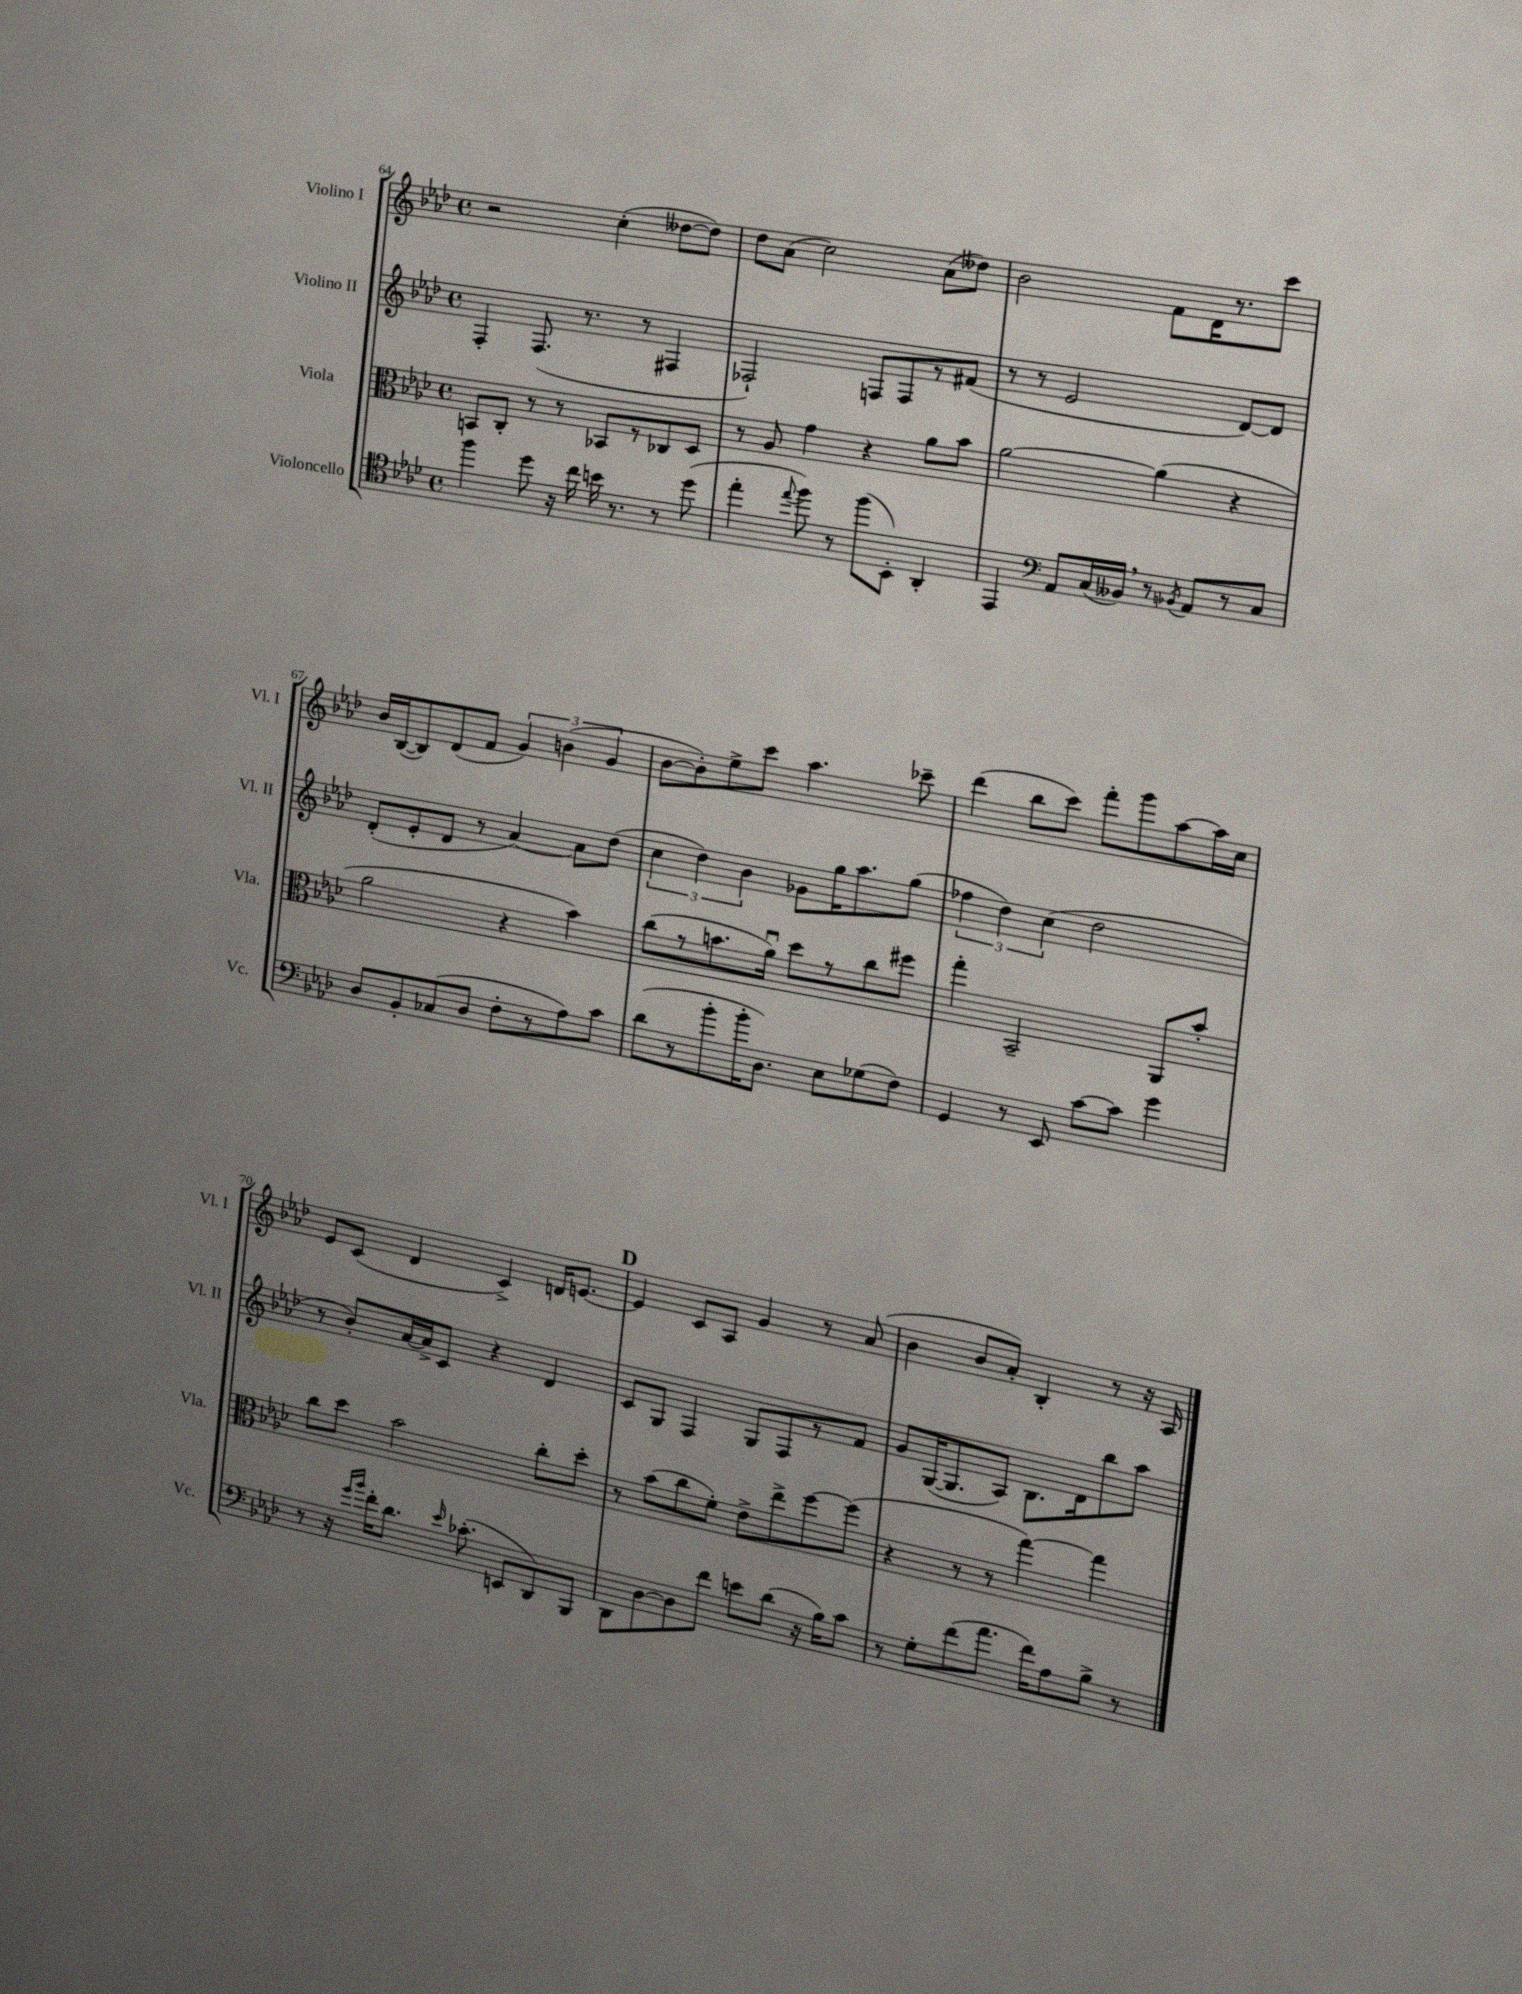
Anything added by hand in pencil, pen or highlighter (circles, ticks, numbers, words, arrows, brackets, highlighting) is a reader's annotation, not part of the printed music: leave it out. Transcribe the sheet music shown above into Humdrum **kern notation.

**kern	**kern	**kern	**kern
*part4	*part3	*part2	*part1
*staff4	*staff3	*staff2	*staff1
*I"Violoncello	*I"Viola	*I"Violino II	*I"Violino I
*I'Vc.	*I'Vla.	*I'Vl. II	*I'Vl. I
*clefC4	*clefC3	*clefG2	*clefG2
*k[b-e-a-d-]	*k[b-e-a-d-]	*k[b-e-a-d-]	*k[b-e-a-d-]
*M4/4	*M4/4	*M4/4	*M4/4
*met(c)	*met(c)	*met(c)	*met(c)
=64	=64	=64	=64
4ff\	8BBn/L	4F'/	2r
.	8C'/J	.	.
8dd-\	8r	(8.F/	.
16r	8r	.	.
16cc\	.	8.r	.
16bn\	8BB-X/L	.	(4cc'\
8.r	.	.	.
.	8r	8r	.
8r	8C-X/	4F#X/	[8dd--X\L
(8dd-\	8D-/J	.	8dd--\J])
=65	=65	=65	=65
4ee-'\	8r	2F-X`/)	8dd-\L
.	8A-/	.	(8a-\J
8qqee-/	.	.	.
8ff\)	4g\	.	2cc\)
8r	.	.	.
(8ff\L	4r	8Fn/L	.
8BB-'\J)	.	8F/	.
4AA-'/	8a-\L	8r	(8a-\L
.	8b-\J	(8f#X/J	8dd--X\J)
=66	=66	=66	=66
4EE-/	[2a-\	8r	2b-\
.	.	8r	.
*clefF4	*	*	*
8AA-/L	.	2e-/	.
(16C/L	.	.	.
16BB--X,/JJ)	.	.	.
8r	(4a-\]	.	8f\L
8qBB-X/	.	.	.
8AA-/L	.	.	16d-\K
.	.	.	8.r
8r	4r	[8d-/L)	.
8C/J	.	8d-/J]	8ccc\J
!!LO:LB:g=z
=67	=67	=67	=67
8D-/L	2a-\	(8d-'/L	16b-/LL
.	.	.	([16B-/J
8BB-'/	.	8e-'/	8B-/])
(8C-X/	.	8d-/J	(8d-/
8D-/J	.	8r	8f/J
8F'\L	4r	[4a-/)	6g/)
8r	.	.	.
.	.	.	(6bn\
8A-\)	4b-\)	8a-\L]	.
.	.	.	6g/
8c\J	.	(8dd-\J	.
=68	=68	=68	=68
(8d-\L	(8cc\L	6cc\	[8b-\L
8r	8r	.	8b-'\])
.	.	6dd-\)	.
8b-'\	8.bn\	.	8ee-^\
.	.	6b-\	.
16b-'\K	.	.	8ccc\J
8.D-\J)	16a-u\Jk)	.	.
.	8dd-\L	8g-X\L	4.aa-\
8E-\L	8r	16gg\K	.
.	.	8.aa-\	.
(8G-X\	8cc\	.	.
8F\J)	8ff#X\J	(8gg\J	8ccc-X~\
=69	=69	=69	=69
4GG/	4gg'\	6ff-X\	(4ddd-\
.	.	6dd-\)	.
8r	2BB-~/	.	8bb-\L
.	.	(6cc\	.
8EE-/	.	.	8ccc\J)
[8c\L	.	2dd-\	8fff'\L
8c\J]	.	.	8ggg\
4g\	8AA-/L	.	[8aa-\
.	8b-'/J	.	16aa-\L]
.	.	.	16cc\JJ
!!LO:LB:g=z
=70	=70	=70	=70
8r	8cc\L	8r	8e-/L
16r	8dd-\J	8b-'/L)	(8c/J
16qqg/LL	.	.	.
16qqb-/JJ	.	.	.
16f'\KL	.	.	.
8.d-\J	2b-\	[16a-/L	4d-/
.	.	16a-^/J]	.
.	.	8c/J	.
16qqe-/	.	.	.
(8.c-X'\	.	.	.
.	.	4r	4c^/)
8EEn/L	.	.	.
8DD-/)	8cc'\L	4d-/	16dn/KL
.	.	.	[8.en/J
8BBB-/J	8dd-'\J	.	.
!!LO:REH:place=s1:t=D
=71	=71	=71	=71
8DD-\L	8r	8c/L	4e/]
[8D-\	(8b-\L	8G/J	.
8D-\]	8cc\	4F/	8c/L
8f\J	8f'\J)	.	8A-/J
8en\L	8e-^\L	8G/L	4g/
(8d-\J	8ee-^\	8F/	.
16r	[8ff\	8r	8r
16B-\KL)	.	.	.
8c\J	(8ff\J]	8f/J	(8a-/
=72	=72	=72	=72
8r	4r	8g/L	4b-\
8G'\L	.	([16G/K	.
.	.	8.G/]	.
(8f\	8r	.	8b-/L
8.a-\J	8r	8A-/J)	8a-'/J)
.	[4gg\)	8.B-\L	4B-'/
16f\KL)	.	.	.
8A-\	.	.	.
.	.	16d-\k	.
8B-^\J	4gg\]	8bb-\	8r
8r	.	8aa-\J	16r
.	.	.	16A-/
==	==	==	==
*-	*-	*-	*-
